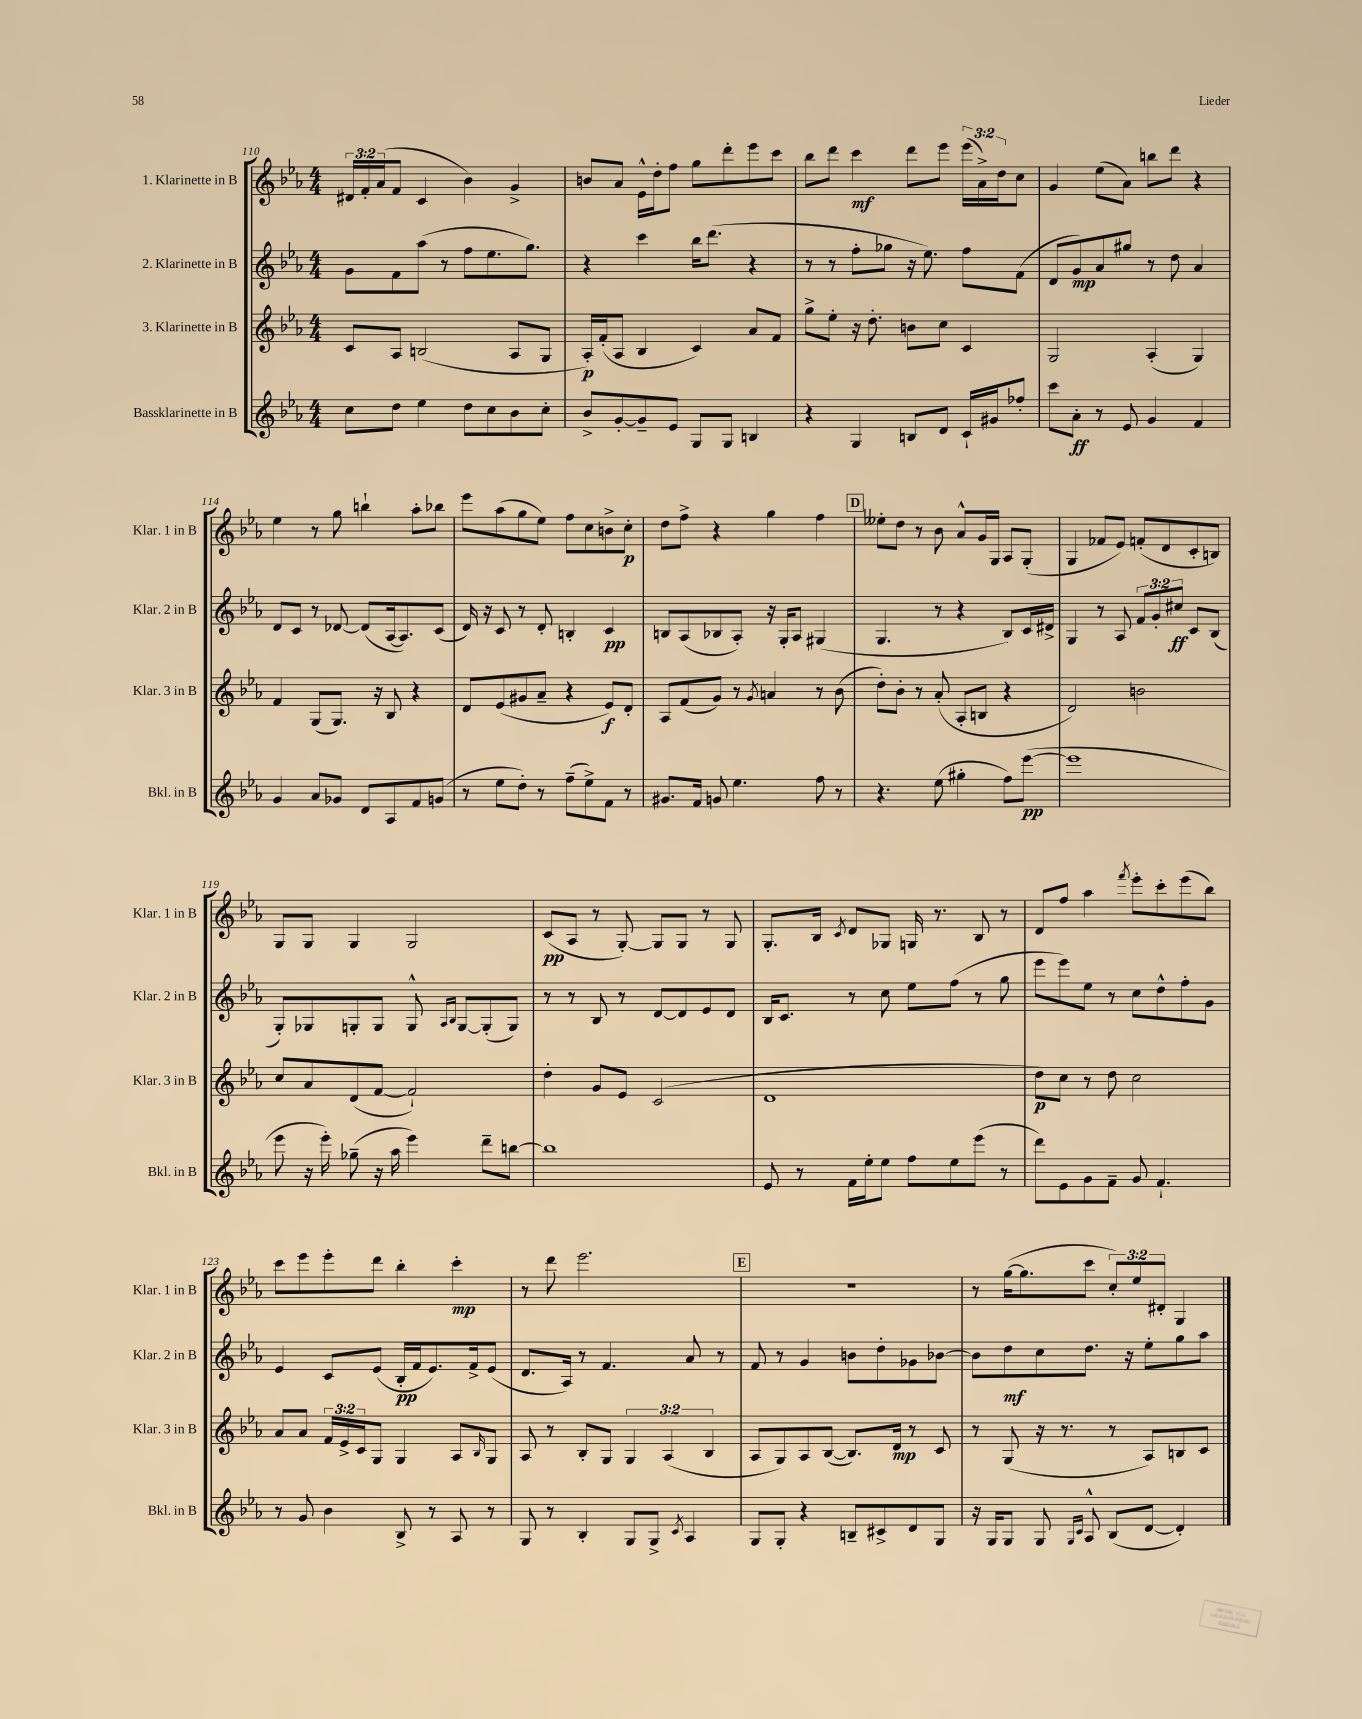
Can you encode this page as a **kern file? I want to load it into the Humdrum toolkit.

**kern	**kern	**kern	**kern
*staff4	*staff3	*staff2	*staff1
*clefG2	*clefG2	*clefG2	*clefG2
*k[b-e-a-]	*k[b-e-a-]	*k[b-e-a-]	*k[b-e-a-]
*M4/4	*M4/4	*M4/4	*M4/4
8cc	8c	8g	24d#
.	.	.	24f'
.	.	.	(24a-
8dd	8A-	8f	8f
4ee-	(2B	(8aa-	4c
.	.	8r	.
8dd	.	8ff	4b-)
8cc	.	8.ee-	.
8b-	8A-	.	4g^
.	.	8.gg)	.
8cc'	8G	.	.
=	=	=	=
8b-^	16A-')	4r	8b
.	(16f'	.	.
[8g'	8A-	.	8a-
8g~]	4B-	4ccc	16e-^^
.	.	.	16dd'
8e-	.	.	8ff
8G	4c)	16bb-	8gg
.	.	(8.ddd	.
8G	.	.	8ddd'
4B	8a-	4r	8eee-
.	8f	.	8ccc
=	=	=	=
4r	8gg^	8r	8bb-
.	8ee-'	8r	8ddd
4G	16r	8ff'	4ccc
.	8.dd'	.	.
.	.	8gg-	.
8B	8b	16r	8ddd
.	.	8.ee-)	.
8d	8cc	.	8eee-
16c`	4c	8ff	(24eee-
.	.	.	24a-^)
16g#	.	.	.
.	.	.	24dd
8ff-'	.	(8f	8cc
=	=	=	=
8ccc	2G	8d	4g
8a-'	.	8g)	.
8r	.	8a-	(8ee-
8e-	.	8gg#	8a-)
4g	(4A-'	8r	8bb
.	.	8dd	8ddd
4f	4G)	4a-	4r
=	=	=	=
4g	4f	8d	4ee-
.	.	8c	.
8a-	(8G	8r	8r
8g-	8.G)	[8d-	8gg
8d	.	(8d-]	4bb`
.	16r	.	.
8A-	8B-	[16A-	.
.	.	8.A-])	.
8f	4r	.	8aa-'
(8g	.	(8c	8bb-
=	=	=	=
8r	8d	16d)	8eee-
.	.	16r	.
8ee-	(8e-	8c	(8aa-
8dd')	8g#	8r	8gg
8r	8a-~	8d'	8ee-)
(8ff~	4r	4B'	8ff
8ee-^)	.	.	8cc
8f	8e-)	4c	8b^
8r	8d'	.	8cc'
=	=	=	=
8.g#	8A-	8B	8dd
.	(8f	(8A-	8ff^
16f	.	.	.
8g	8g)	8B-	4r
4.ee-	8r	8A-')	.
.	8qg	.	.
.	4a	16r	4gg
.	.	16G'	.
.	.	8A-	.
8ff	8r	(4G#	4ff
8r	(8b-	.	.
=	=	=	=
4.r	8dd')	4.G	8ee--'
.	8b-'	.	8dd
.	8r	.	8r
(8ee-	(8a-'	8r	8b-
4gg#'	8A-'	4r	8a-^^
.	8B	.	16g
.	.	.	16G
8ff)	4r	8B-)	8A-
([8eee-	.	16c	(8G'
.	.	16d#^	.
=	=	=	=
1eee-]	2d)	4G	4G
.	.	8r	8f-
.	.	8A-	8e-)
.	2b	12f	(8f'
.	.	12g'	.
.	.	.	8d
.	.	12cc#	.
.	.	8c	8c'
.	.	(8B-	8B)
=	=	=	=
8eee-	8cc	8G')	8G
16r	8a-	8G-	8G
16eee-')	.	.	.
(8gg-~	(8d	8G'	4G
16r	[8f	8G	.
16aa-	.	.	.
4eee-)	2f`])	8G^^	2G
.	.	16qqA-	.
.	.	16qqB-	.
.	.	[8G	.
8ddd~	.	(8G']	.
[8bb	.	8G)	.
=	=	=	=
1bb]	4dd'	8r	(8c
.	.	8r	8A-
.	8g	8B-	8r
.	8e-	8r	[8G')
.	(2c	[8d	8G]
.	.	8d]	8G
.	.	8e-	8r
.	.	8d	8G
=	=	=	=
8e-	1d	16B-	8.G'
.	.	8.c	.
8r	.	.	.
.	.	.	16B-
.	.	.	8qc
16f	.	8r	8d
16ee-'	.	.	.
8ee-	.	8cc	8G-
8ff	.	8ee-	16G
.	.	.	8.r
8ee-	.	(8ff	.
(8eee-	.	8r	8B-
8r	.	8gg	8r
=	=	=	=
8ddd)	8dd)	8eee-	8d
8e-	8cc	8eee-)	8ff
8g	8r	8ee-	4aa-
8f~	8dd	8r	.
.	.	.	8qfff
8g	2cc	8cc	8eee-'
4.f`	.	8dd^^	8ccc'
.	.	8ff'	(8eee-
.	.	8g	8bb-)
=	=	=	=
8r	8a-	4e-	8ccc
8g	8a-	.	8eee-
4b-	24f	8c	8eee-'
.	24e-^	.	.
.	24c	.	.
.	8G	(8e-	8ddd
8B-^	4G	16B-'	4bb-'
.	.	16f	.
8r	.	8.e-)	.
8A-	8A-	.	4ccc'
.	.	16f^	.
.	16qqB-	.	.
8r	8G	(8e-	.
=	=	=	=
8G	8A-	8.d	8r
8r	8r	.	8ddd
.	.	16A-)	.
4B-'	8B-'	8r	2.eee-
.	8G	4.f	.
8G	6G	.	.
8G^	.	.	.
.	(6A-	.	.
8qc	.	.	.
4A-	.	8a-	.
.	6B-	.	.
.	.	8r	.
=	=	=	=
8G	8A-	8f	1r
8G'	8G)	8r	.
4r	8A-	4g	.
.	([8B-	.	.
8B~	8.B-])	8b	.
8c#^	.	8dd'	.
.	16d	.	.
8d	8r	8g-	.
8G	8c	[8b-	.
=	=	=	=
16r	8r	8b-]	8r
16G	.	.	.
8G	(8G	8dd	([16gg
.	.	.	8.gg]
8G	16r	8cc	.
.	8.r	.	.
16qqG	.	.	.
16qqc	.	.	.
8A-^^	.	8.dd	8ccc
(8B-	8r	.	12cc')
.	.	16r	.
.	.	.	12ee-
[8d	8A-)	8ee-'	.
.	.	.	12d#'
4d'])	8B	8gg	4G
.	8c	8aa-	.
==	==	==	==
*-	*-	*-	*-
